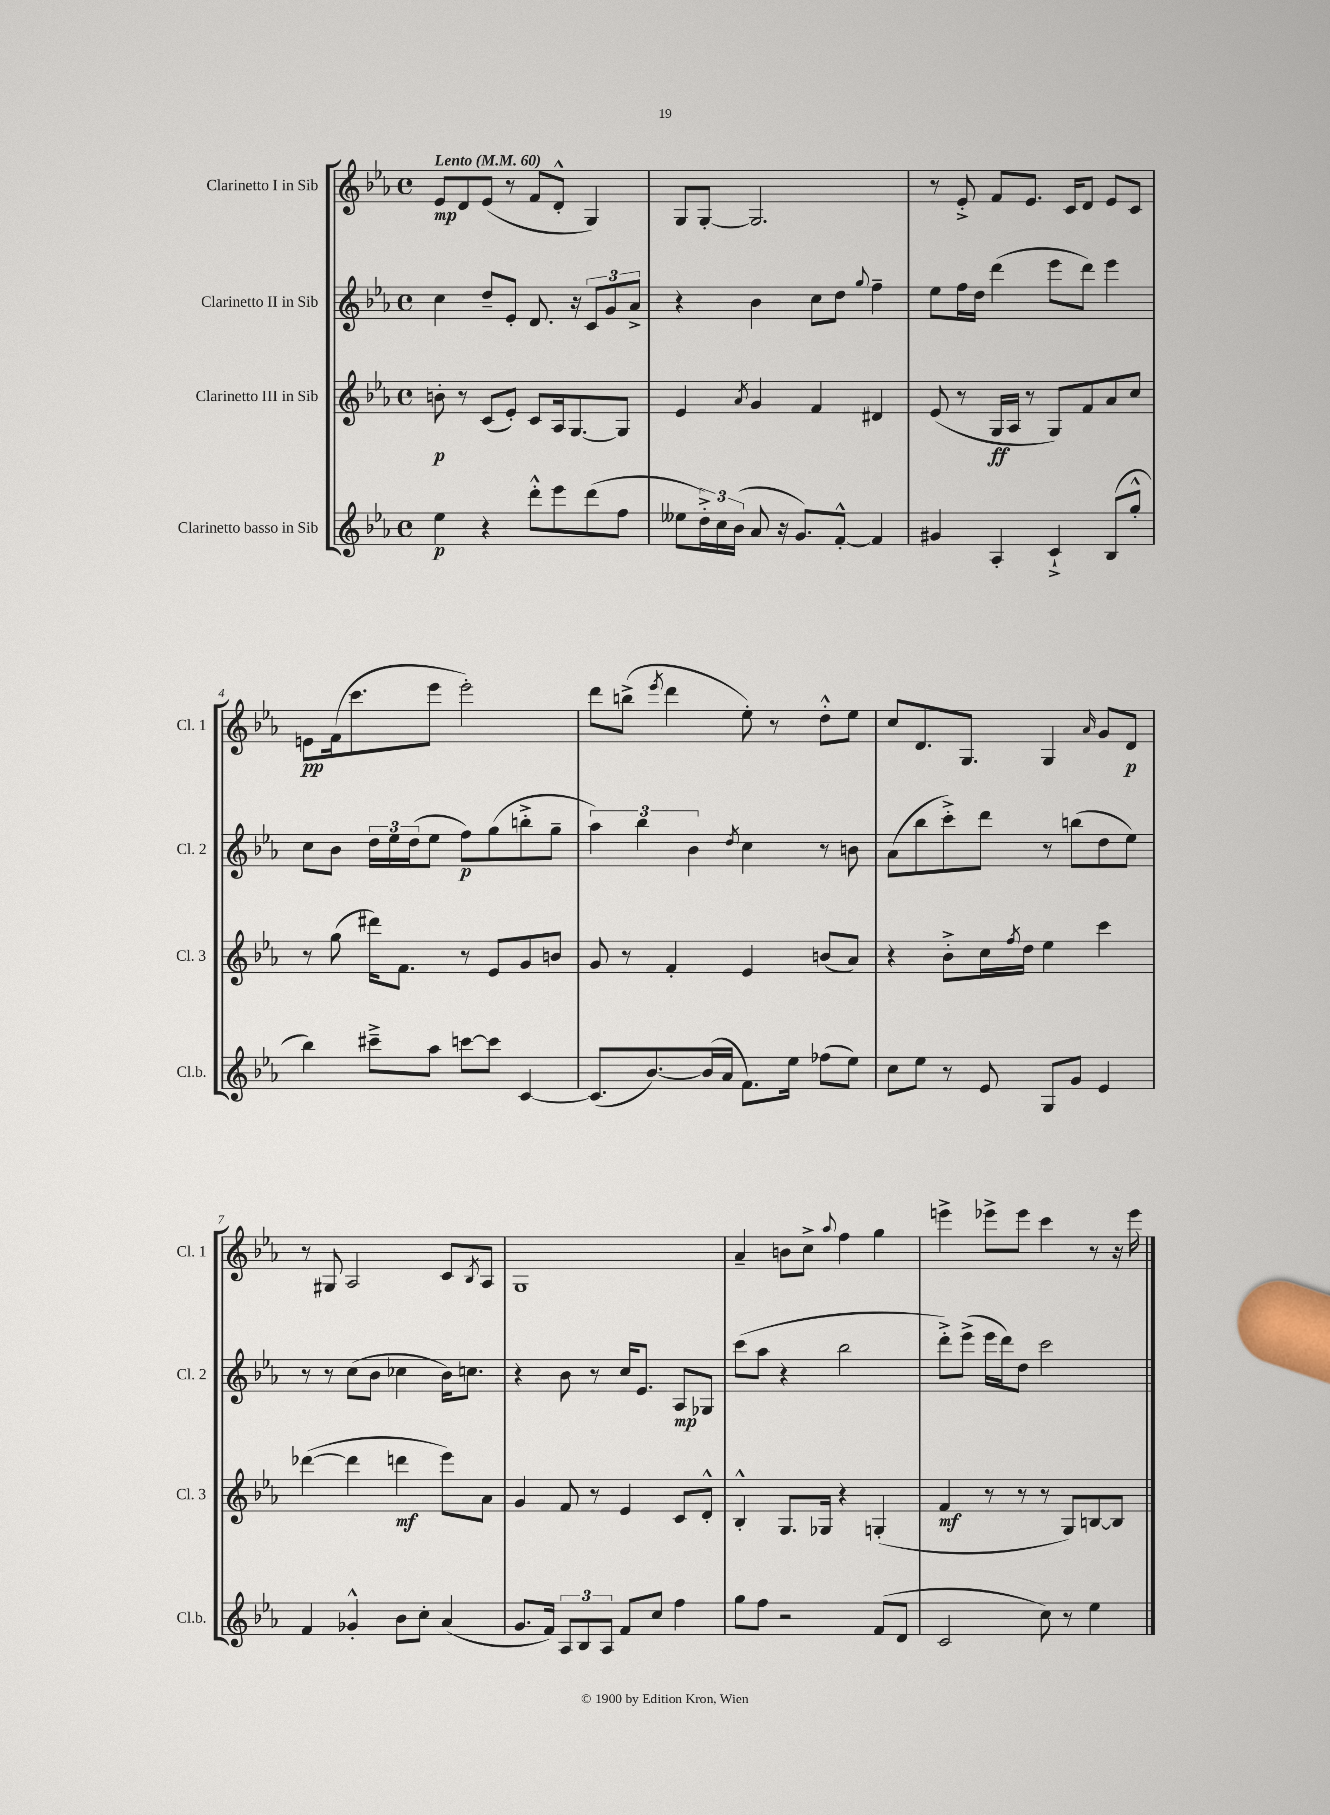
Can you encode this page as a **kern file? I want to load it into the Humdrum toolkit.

**kern	**kern	**kern	**kern
*staff4	*staff3	*staff2	*staff1
*clefG2	*clefG2	*clefG2	*clefG2
*k[b-e-a-]	*k[b-e-a-]	*k[b-e-a-]	*k[b-e-a-]
*M4/4	*M4/4	*M4/4	*M4/4
*met(c)	*met(c)	*met(c)	*met(c)
*MM60	*MM60	*MM60	*MM60
4ee-	8b'	4cc	8e-
.	8r	.	8d
4r	(8c	8dd~	(8e-
.	8e-')	8e-'	8r
8ddd'^^	8c	8.d	8f
8eee-	16A-	.	8d'^^
.	[8.G	16r	.
(8ddd	.	12c	4G)
.	.	12g	.
8ff	8G]	.	.
.	.	12a-^	.
=	=	=	=
8ee--	4e-	4r	8G
24dd'^)	.	.	[8G'
24cc	.	.	.
(24b-	.	.	.
.	8qa-	.	.
8a-	4g	4b-	2.G]
16r	.	.	.
8.g)	.	.	.
.	4f	8cc	.
[8f'^^	.	8dd	.
.	.	8qqgg	.
4f]	4d#	4ff~	.
=	=	=	=
4g#	(8e-	8ee-	8r
.	8r	16ff	8e-'^
.	.	16dd	.
4A-'	16G	(4ddd	8f
.	16A-	.	.
.	8r	.	8.e-
4c`^	8G)	8eee-	.
.	.	.	16c
.	8f	8ddd)	8d
(8B-	8a-	4eee-	8e-
8gg'^^	8cc	.	8c
=	=	=	=
4bb-)	8r	8cc	8e
.	(8gg	8b-	(16f
.	.	.	8.ccc
8ccc#~^	16ddd#)	24dd	.
.	.	24ee-	.
.	8.f	.	.
.	.	(24dd	.
8aa-	.	8ee-	8eee-
[8ccc	8r	8ff)	2eee-')
8ccc]	8e-	(8gg	.
[4c	8g	8bb'^	.
.	8b	8gg~	.
=	=	=	=
(8.c]	8g	6aa-)	8ddd
.	8r	.	(8bb^
.	.	6bb-	.
[8.b-)	.	.	.
.	.	.	8qeee-
.	4f'	.	4ddd
.	.	6b-	.
(16b-]	.	.	.
16a-	.	.	.
.	.	8qdd	.
8.f)	4e-	4cc	8ee-')
.	.	.	8r
16ee-	.	.	.
(8ff-	(8b	8r	8dd'^^
8ee-)	8a-)	8b	8ee-
=	=	=	=
8cc	4r	(8a-	8cc
8ee-	.	8bb-	8.d
8r	8b-'^	8ccc'^)	.
.	.	.	8.G
8e-	16cc	8ddd	.
.	8qff	.	.
.	16dd	.	.
8G	4ee-	8r	4G
8g	.	(8bb	.
.	.	.	16qqa-
4e-	4ccc	8dd	8g
.	.	8ee-)	8d
=	=	=	=
4f	([4ddd-	8r	8r
.	.	8r	8G#
4g-'^^	4ddd-]	(8cc	2A-
.	.	8b-	.
8b-	4ddd	4cc-	.
8cc'	.	.	.
(4a-	8eee-)	16b-)	8c
.	.	8.cc	.
.	.	.	8qB-
.	8a-	.	8A-
=	=	=	=
8.g	4g	4r	1G
16f)	.	.	.
12A-	8f	8b-	.
12B-	.	.	.
.	8r	8r	.
12A-	.	.	.
8f	4e-	16cc	.
.	.	8.e-	.
8cc	.	.	.
4ff	8c	8A-	.
.	8d'^^	8G-	.
=	=	=	=
8gg	4B-'^^	(8ccc	4a-~
8ff	.	8aa-	.
2r	8.G	4r	8b
.	.	.	8cc^
.	16G-	.	.
.	.	.	8qqaa-
.	4r	2bb-	4ff
(8f	(4G'	.	4gg
8d	.	.	.
=	=	=	=
2c	4f	8ddd'^)	4eee^
.	.	(8eee-^	.
.	8r	16eee-	8eee-^
.	.	16ddd)	.
.	8r	8dd	8eee-
8cc)	8r	2ccc	4ccc
8r	8G)	.	.
4ee-	[8B	.	8r
.	8B]	.	16r
.	.	.	16eee-
==	==	==	==
*-	*-	*-	*-
